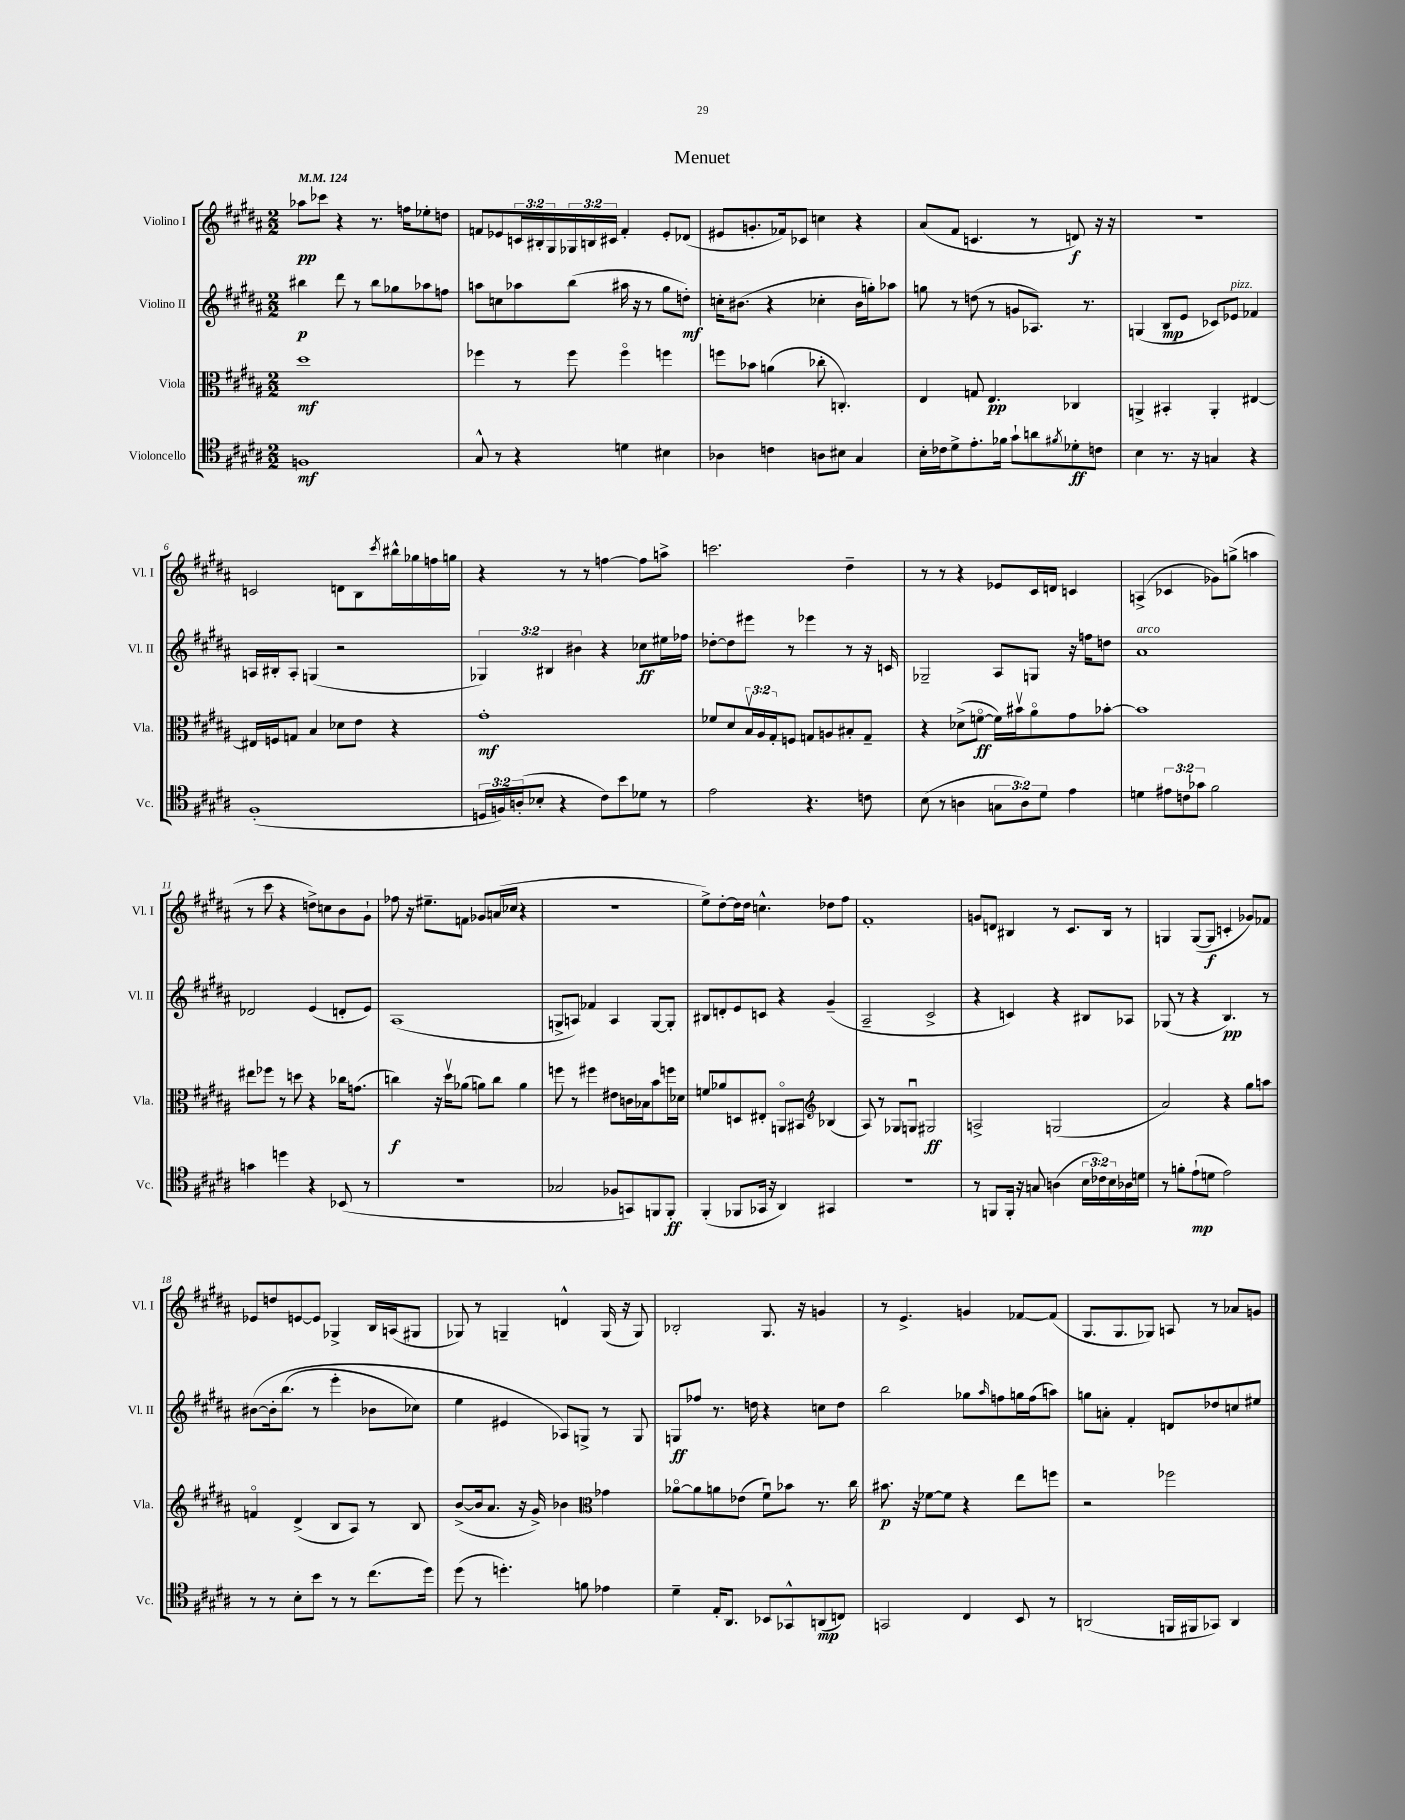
\header { title = "Menuet" }
<<
\new StaffGroup <<
\new Staff = "s0" \with { instrumentName = "Violino I" shortInstrumentName = "Vl. I" } {
    \clef treble \key b \major \numericTimeSignature \time 2/2 \override Staff.TupletNumber.text = #tuplet-number::calc-fraction-text \tempo 4 = 124
    aes''8\pp ces'''8 r4 r8. f''16 ees''8-. d''8 |
    f'8 ees'8 \tuplet 3/2 { c'16 bis16-. gis16 } \tuplet 3/2 { ges16 b16 cis'16 } f'4-. ees'8-. des'8( |
    eis'8 g'8.-. fes'16) ces'8 c''4 r4 |
    ais'8( fis'8 c'4. r8 d'8\f) r16 r16 |
    r1 |
    c'2 d'8 b8 \acciaccatura { cis'''8 } bis''16-^ ges''16 f''16 g''16 |
    r4 r8 r8 f''4~ f''8 a''8-> |
    c'''2. dis''4-- |
    r8 r8 r4 ees'8 cis'16 d'16 c'4 |
    a4->( ces'4 ges'8) g''8->( a''4 |
    r8 cis'''8 r4 d''8->) c''8 b'8 gis'8-! |
    fes''8 r16 eis''8.-- f'8 ges'8 a'16( ces''16 r4 |
    R1 |
    e''8->) dis''8~-. dis''16 dis''16 c''4.-^ des''8 fis''8 |
    fis'1-. |
    g'8 d'8 bis4 r8 cis'8. bis16 r8 |
    g4 g8~( g8\f c'4-. ges'8) fes'8 |
    ees'8 d''8 e'8~ e'8 ges4-> b16 a16( gis8 |
    ges8) r8 g4-- d'4-^ g16( r16 g8) |
    bes2-. gis8. r16 g'4 |
    r8 e'4.-> g'4 fes'8~ fes'8( |
    gis8. gis8. ges8) a8 r8 aes'8 g'8 \bar "|." |
}
\new Staff = "s1" \with { instrumentName = "Violino II" shortInstrumentName = "Vl. II" } {
    \clef treble \key b \major \numericTimeSignature \time 2/2 \override Staff.TupletNumber.text = #tuplet-number::calc-fraction-text
    bis''4\p dis'''8 r8 bis''8 ges''8 aes''8 f''8 |
    a''8 c''8 aes''8 b''8( ais''16 r16 r8 gis''8 d''8-.\mf) |
    c''16-. bis'8.( r4 ces''4-. bis'16 g''16-.) aes''8 |
    g''8 r8 d''8( r8 g'8 aes8.) r8. |
    g4( b8\mp e'8 ces'8) ees'8^\markup { \italic "pizz." } fes'4 |
    a16 bis16-. a8-. g4( r2 |
    \tuplet 3/2 { ges4) bis4 bis'4 } r4 ces''8\ff eis''16 fes''16 |
    des''8~-. des''8 eis'''8 r8 ees'''4 r8 r16 c'16 |
    ges2-- ais8 g8 r16 f''16 d''8 |
    ais'1^\markup { \italic "arco" } |
    des'2 e'4( d'8-. e'8) |
    ais1( |
    g8-> a8) fes'4 a4 g8~ g8-. |
    bis8 d'8-. e'8 c'8 r4 gis'4--( |
    ais2-- cis'2-> |
    r4 c'4) r4 bis8 aes8 |
    ges8( r8 r4 b4.\pp) r8 |
    bis'8~\( bis'16-. b''8.( r8 e'''4-. bes'8 ces''8) |
    e''4 eis'4 aes8\) g8-> r8 g8 |
    g8\ff fes''8 r8. d''16 r4 c''8 d''8 |
    b''2 ges''8 \grace { ais''16 } f''8 g''16 f''16( a''8) |
    g''8 a'8-. fis'4-. d'8 des''8 c''8 eis''8 \bar "|." |
}
\new Staff = "s2" \with { instrumentName = "Viola" shortInstrumentName = "Vla." } {
    \clef alto \key b \major \numericTimeSignature \time 2/2 \override Staff.TupletNumber.text = #tuplet-number::calc-fraction-text
    dis''1\mf |
    fes''4 r8 fes''8 fes''4\flageolet f''4 |
    f''8 bes'8 a'4( ces''8-. c4.-.) |
    e4 g8 e4.\pp ces4 |
    a,4-> bis,4-. a,4-. eis4~ |
    eis16 f16 g8 b4 des'8 e'8 r4 |
    gis'1-.\mf |
    fes'8 dis'8 \tuplet 3/2 { b16\upbow ais16 gis16-. } f8 g8 a8 bis8-. g8-- |
    r4 des'8->( f'8~\flageolet\ff f'16) bis'16\upbow ais'8\flageolet gis'8 bes'8~-. |
    bes'1 |
    eis''8 fes''8 r8 d''8 r4 ces''16 g'8.( |
    c''4\f) r16 dis''16\upbow aes'8( a'8) c''8 a'4 |
    f''8 r8 fis''4 eis'8 c'16 bes16 b'8 f''16 des'16 |
    f'8 aes'8 d8 eis8-. a,8\flageolet bis,8 \clef treble bes4( |
    ais8) r8 ges8 g8\downbow gis2\ff |
    a2-> g2( |
    ais'2) r4 gis''8 a''8 |
    f'4\flageolet dis'4->( b8 ais8) r8 b8 |
    b'8~->( b'16 ais'8. r16 gis'16->) bes'4 \clef alto ges'4 |
    aes'8~\flageolet aes'8 a'8 ees'8( fis'8\downbow) bes'8 r8. cis''16 |
    bis'8.\p r16 fes'8~ fes'8 r4 e''8 f''8 |
    r2 fes''2 \bar "|." |
}
\new Staff = "s3" \with { instrumentName = "Violoncello" shortInstrumentName = "Vc." } {
    \clef tenor \key b \major \numericTimeSignature \time 2/2 \override Staff.TupletNumber.text = #tuplet-number::calc-fraction-text
    f1\mf |
    gis8-^ r8 r4 d'4 bis4 |
    aes4 c'4 a8 bis8 gis4 |
    b16-. ces'16 dis'8-> e'8.-. fes'16 gis'8-! a'8 \acciaccatura { fis'8 } des'8-.\ff c'8 |
    b4 r8. r16 g4 r4 |
    fis1-.( |
    \tuplet 3/2 { d16 f16) a16-.( } bes8-. r4 cis'8) b'8 des'8 r8 |
    e'2 r4. c'8 |
    b8( r8 a4 \tuplet 3/2 { g8 a8) dis'8 } e'4 |
    d'4 \tuplet 3/2 { eis'8 c'8 ges'8 } fis'2 |
    g'4 d''4 r4 bes,8( r8 |
    r1 |
    ges2 fes8 g,8) f,8 f,8-.\ff |
    fis,4-.( fes,8 ges,16 r16 ais,4) gis,4 |
    R1 |
    r8 f,8 f,16-. r16 g8 a4( \tuplet 3/2 { b16 ces'16) b16 } aes16 d'16 |
    r8 f'8-. e'8-!\mp( d'8 e'2) |
    r8 r8 b8-. b'8 r8 r8 cis''8.( dis''16) |
    dis''8( r8 d''4.-.) f'8 ees'4 |
    dis'4-- e16-. ais,8. bes,8 ges,8-^ a,8\mp( c8) |
    g,2 cis4 b,8 r8 |
    a,2( f,16 fis,16 ges,8) a,4 \bar "|." |
}
>>
>>
